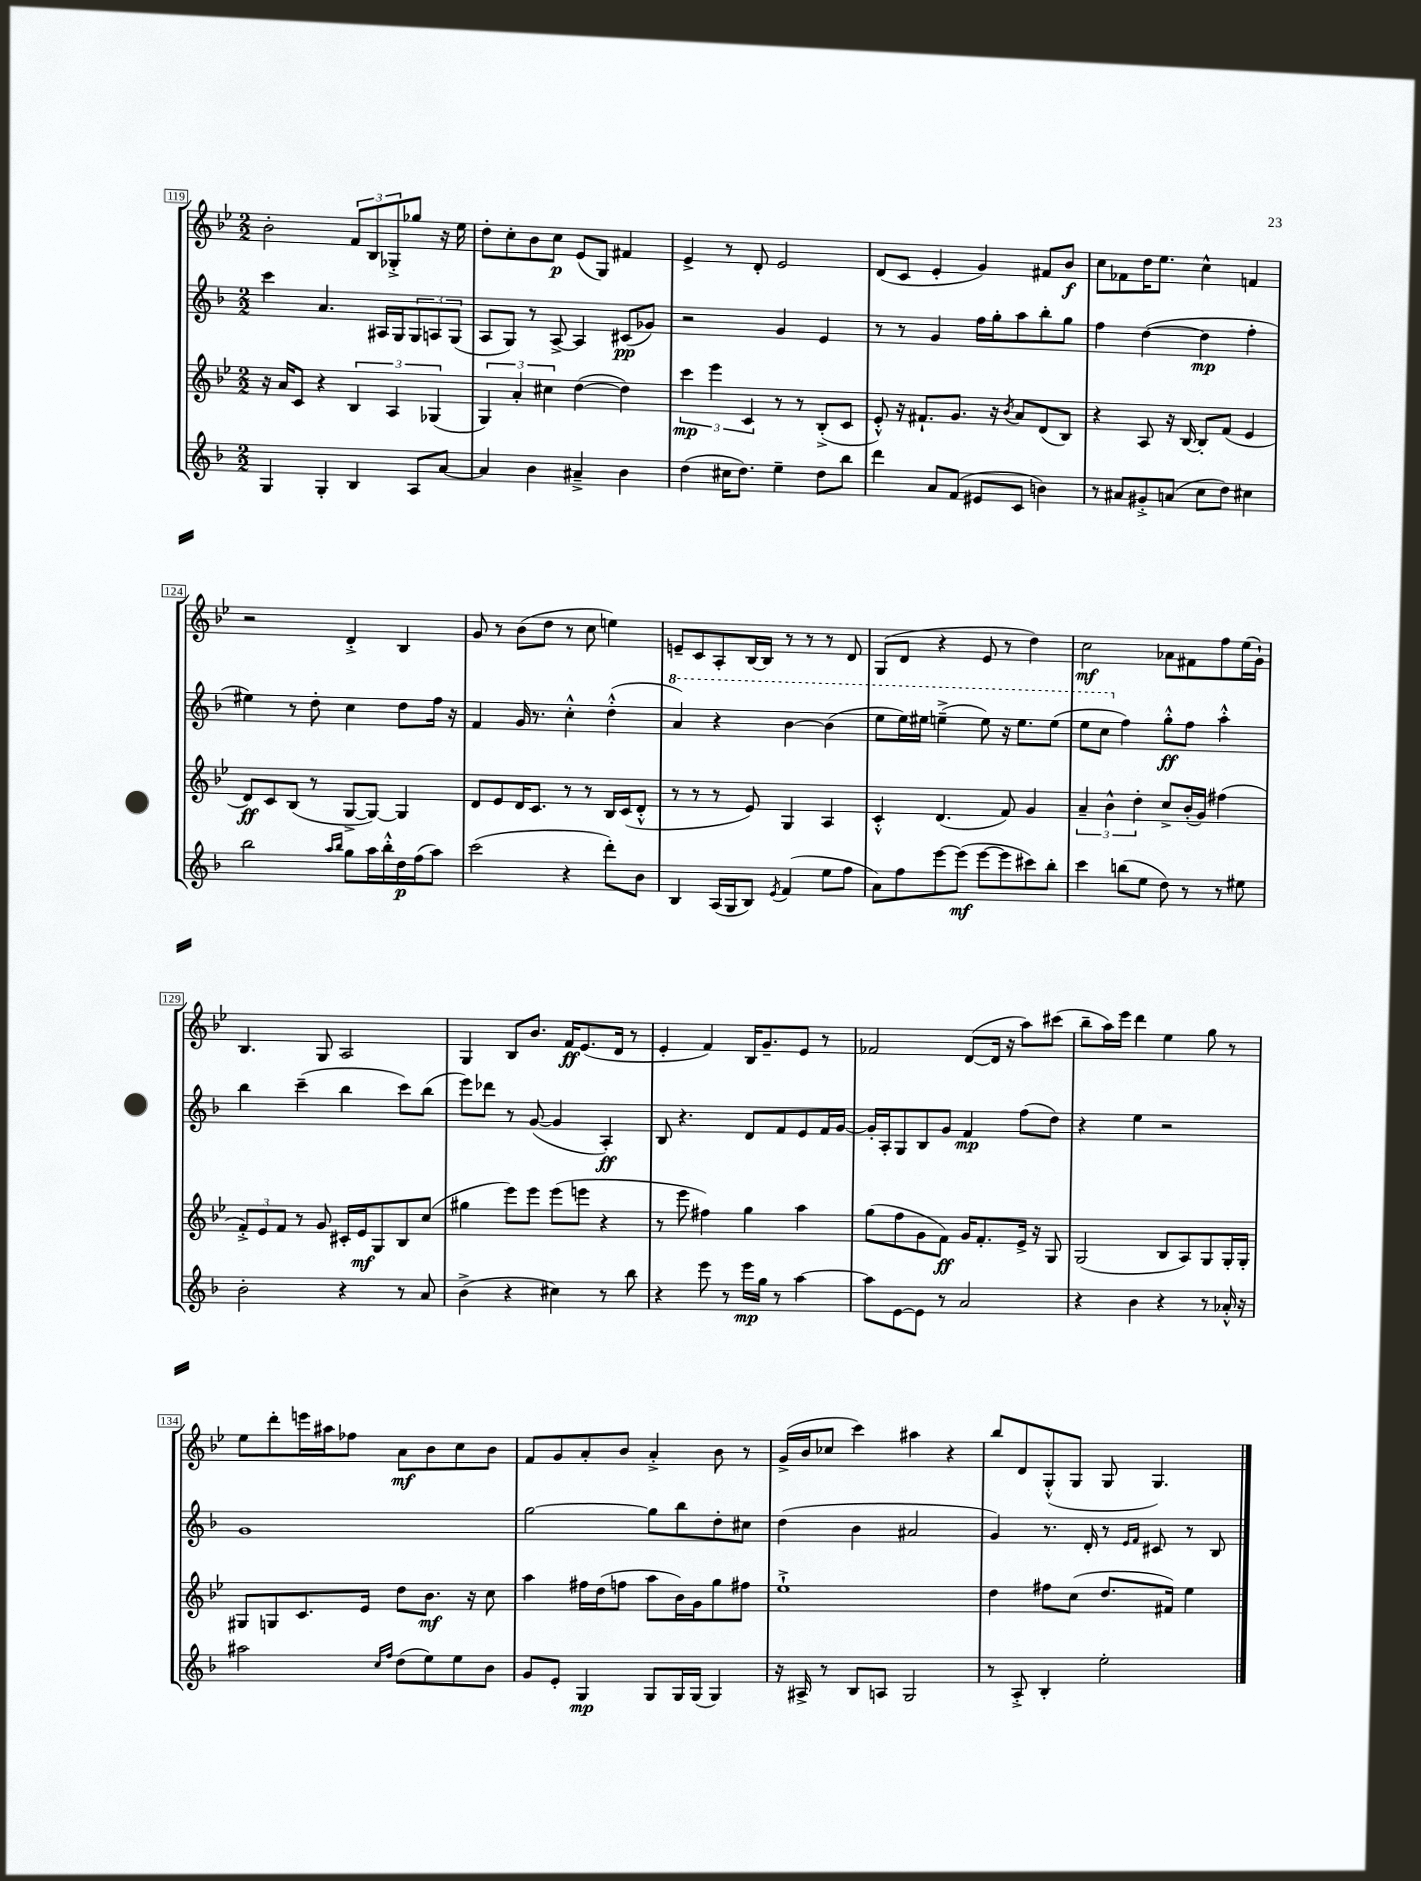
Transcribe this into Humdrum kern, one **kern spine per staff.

**kern	**dynam	**kern	**dynam	**kern	**dynam	**kern	**dynam
*part4	*part4	*part3	*part3	*part2	*part2	*part1	*part1
*staff4	*staff4	*staff3	*staff3	*staff2	*staff2	*staff1	*staff1
*clefG2	*	*clefG2	*	*clefG2	*	*clefG2	*
*k[b-]	*	*k[b-e-]	*	*k[b-]	*	*k[b-e-]	*
*M2/2	*	*M2/2	*	*M2/2	*	*M2/2	*
=119	=119	=119	=119	=119	=119	=119	=119
4G/	.	16r	.	4ccc\	.	2b-'\	.
.	.	16a/KL	.	.	.	.	.
.	.	8c/J	.	.	.	.	.
4G'/	.	4r	.	4.a/	.	.	.
4B-/	.	6B-/	.	.	.	12f/L	.
.	.	.	.	.	.	12B-/	.
.	.	.	.	16A#X/LL	.	.	.
.	.	6A/	.	.	.	12G-X'^/	.
.	.	.	.	16G/J	.	.	.
8A/L	.	.	.	12G/	.	8gg-X/J	.
.	.	(6G-X/	.	12An/	.	.	.
[8a/J	.	.	.	.	.	16r	.
.	.	.	.	(12G/J	.	.	.
.	.	.	.	.	.	16ee-\	.
=120	=120	=120	=120	=120	=120	=120	=120
4a/]	.	6G/)	.	8A/L	.	8dd'\L	.
.	.	.	.	8G/J)	.	8cc'\	.
.	.	6a'/	.	.	.	.	.
4b-\	.	.	.	8r	.	8b-\	.
.	.	6cc#X\	.	.	.	.	.
.	.	.	.	[8A^/	.	8cc\J	p
4a#X~^/	.	([4dd\	.	4A/]	.	(8e-/L	.
.	.	.	.	.	.	8G/J)	.
4b-\	.	4dd\])	.	(8c#X/L	pp	4f#X/	.
.	.	.	.	8g-X/J)	.	.	.
=121	=121	=121	=121	=121	=121	=121	=121
(4dd\	.	6ccc\	mp	2r	.	4e-^/	.
.	.	6eee-\	.	.	.	.	.
16cc#X\KL	.	.	.	.	.	8r	.
8.dd\J)	.	.	.	.	.	.	.
.	.	6c/	.	.	.	.	.
.	.	.	.	.	.	8d'/	.
4ee~\	.	8r	.	4g/	.	2e-/	.
.	.	8r	.	.	.	.	.
8dd\L	.	(8B-'^/L	.	4e/	.	.	.
8bb-\J	.	8c/J	.	.	.	.	.
=122	=122	=122	=122	=122	=122	=122	=122
4ddd\	.	8e-'^^/)	.	8r	.	(8d/L	.
.	.	16r	.	8r	.	8c/J	.
.	.	8.f#X`/L	.	.	.	.	.
8a/L	.	.	.	4g/	.	4e-'/	.
(8f/J	.	8.g/J	.	.	.	.	.
8e#X/L	.	.	.	16ff\LL	.	4g/)	.
.	.	16r	.	16gg'\J	.	.	.
.	.	8qb-/	.	.	.	.	.
8c/J	.	8a/L	.	8aa\	.	.	.
4bn\)	.	(8d/	.	8bb-'\	.	8f#X/L	.
.	.	8B-/J)	.	8gg\J	.	8b-/J	f
=123	=123	=123	=123	=123	=123	=123	=123
8r	.	4r	.	4ff\	.	8cc\L	.
8a#X/L	.	.	.	.	.	8f-X\	.
8g#X'^/	.	8A/	.	([4dd\	.	16dd\K	.
.	.	.	.	.	.	8.ee-\J	.
(8an/J	.	16r	.	.	.	.	.
.	.	[16B-/	.	.	.	.	.
8cc\L	.	8B-'/L]	.	4dd\]	mp	4cc^^\	.
8dd\J)	.	(8f/J	.	.	.	.	.
4cc#X\	.	4e-/	.	4ff'\	.	4fn/	.
!!LO:LB:g=z
=124	=124	=124	=124	=124	=124	=124	=124
2bb-\	.	8d/L)	ff	4ee#X\)	.	2r	.
.	.	8c/	.	.	.	.	.
.	.	(8B-/J	.	8r	.	.	.
.	.	8r	.	8dd'\	.	.	.
16qqaa/LL	.	.	.	.	.	.	.
16qqbb-/JJ	.	.	.	.	.	.	.
8gg\L	.	[8G^/L	.	4cc\	.	4d'^/	.
16aa\L	.	8G/J_)	.	.	.	.	.
16bb-'^^\	.	.	.	.	.	.	.
16dd\	p	4G/]	.	8dd\L	.	4B-/	.
(16ff\J	.	.	.	.	.	.	.
8aa\J)	.	.	.	16ff\Jk	.	.	.
.	.	.	.	16r	.	.	.
=125	=125	=125	=125	=125	=125	=125	=125
(2ccc\	.	8d/L	.	4f/	.	8g/	.
.	.	8e-/	.	.	.	8r	.
.	.	16d/K	.	16g/	.	(8b-\L	.
.	.	8.c/J	.	8.r	.	.	.
.	.	.	.	.	.	8dd\J	.
4r	.	8r	.	4cc'^^\	.	8r	.
.	.	8r	.	.	.	8cc\	.
8ddd'\L)	.	16B-/LL	.	(4dd'^^\	.	4een\)	.
.	.	(16c/J	.	.	.	.	.
8b-\J	.	8d'^^/J	.	.	.	.	.
=126	=126	=126	=126	=126	=126	=126	=126
*	*	*	*	*8va	*	*	*
4B-/	.	8r	.	4aa/)	.	8en~/L	.
.	.	8r	.	.	.	8c/	.
(16A/LL	.	8r	.	4r	.	8A'/	.
16G/J	.	.	.	.	.	.	.
8B-/J)	.	8e-/)	.	.	.	[16B-/L	.
.	.	.	.	.	.	16B-/JJ]	.
8qe/	.	.	.	.	.	.	.
(4f/	.	4G/	.	[4bb-\	.	8r	.
.	.	.	.	.	.	8r	.
8ee\L	.	4A/	.	(4bb-\]	.	8r	.
8ff\J	.	.	.	.	.	8d/	.
=127	=127	=127	=127	=127	=127	=127	=127
8a\L)	.	4c'^^/	.	8eee\L	.	(8G/L	.
8ff\	.	.	.	16eee\L)	.	8d/J	.
.	.	.	.	16eee#X\JJ	.	.	.
[8eee\	.	(4.d/	.	(4eeen~^\	.	4r	.
(8eee\J]	mf	.	.	.	.	.	.
[8eee\L	.	.	.	8eee\)	.	8e-/	.
8eee\]	.	8f/)	.	16r	.	8r	.
.	.	.	.	8.eee\L	.	.	.
8ccc#X\)	.	4g/	.	.	.	4dd\)	.
8bb-'\J	.	.	.	(8eee\J	.	.	.
=128	=128	=128	=128	=128	=128	=128	=128
4ccc\	.	6a~/	.	8eee\L	.	2cc\	mf
.	.	.	.	8ccc\J	.	.	.
.	.	6b-^^\	.	.	.	.	.
*	*	*	*	*X8va	*	*	*
(8bbn\L	.	.	.	4ff\)	.	.	.
.	.	6dd'\	.	.	.	.	.
8ee\J	.	.	.	.	.	.	.
8dd\)	.	8cc^/L	.	8gg'^^\L	ff	8a-X\L	.
8r	.	(16b-'/L	.	8ff\J	.	8f#X\	.
.	.	16g/JJ)	.	.	.	.	.
8r	.	(4ff#X\	.	4aa'^^\	.	8ff\	.
8ee#X\	.	.	.	.	.	(16ee-\L	.
.	.	.	.	.	.	16g`\JJ)	.
!!LO:LB:g=z
=129	=129	=129	=129	=129	=129	=129	=129
2b-'\	.	12f'^/L)	.	4bb-\	.	4.B-/	.
.	.	12e-/	.	.	.	.	.
.	.	12f/J	.	.	.	.	.
.	.	8r	.	(4ccc~\	.	.	.
.	.	8g/	.	.	.	8G/	.
4r	.	16c#X'/LL	.	4bb-\	.	2A/	.
.	.	16e-/J	mf	.	.	.	.
.	.	8G/	.	.	.	.	.
8r	.	8B-/	.	8ccc\L)	.	.	.
8a/	.	(8cc/J	.	(8bb-\J	.	.	.
=130	=130	=130	=130	=130	=130	=130	=130
(4b-^\	.	4gg#X\	.	8eee\L)	.	4G/	.
.	.	.	.	8ddd-X\J	.	.	.
4r	.	8eee-\L)	.	8r	.	8B-/L	.
.	.	8eee-\J	.	([8g/	.	8.b-/J	.
4cc#X\)	.	(8eee-\L	.	4g/]	.	.	.
.	.	.	.	.	.	16f/KL	ff
.	.	8eeen\J	.	.	.	(8.e-/	.
8r	.	4r	.	4A'/)	ff	.	.
.	.	.	.	.	.	16d/Jk	.
8bb-\	.	.	.	.	.	8r	.
=131	=131	=131	=131	=131	=131	=131	=131
4r	.	8r	.	8B-/	.	4e-'/	.
.	.	8eee-\	.	4.r	.	.	.
8eee\	.	4ff#X\)	.	.	.	4f/)	.
8r	.	.	.	.	.	.	.
16eee\LL	mp	4gg\	.	8d/L	.	16B-/KL	.
16gg\JJ	.	.	.	.	.	8.g~/	.
8r	.	.	.	8f/	.	.	.
[4aa\	.	4aa\	.	8e/	.	8e-/J	.
.	.	.	.	16f/L	.	8r	.
.	.	.	.	[16g/JJ	.	.	.
=132	=132	=132	=132	=132	=132	=132	=132
8aa\L]	.	(8gg\L	.	16g'/LL]	.	2f-X/	.
.	.	.	.	16A'/J	.	.	.
[8e\	.	8ff\	.	8G/	.	.	.
8e\J]	.	8g\	.	8B-/	.	.	.
8r	.	8f\J)	ff	8g/J	.	.	.
2a/	.	16g/KL	.	4f/	mp	([8d/L	.
.	.	8.f'/	.	.	.	.	.
.	.	.	.	.	.	16d/Jk]	.
.	.	.	.	.	.	16r	.
.	.	16e-^/Jk	.	(8ff\L	.	8aa\L)	.
.	.	16r	.	.	.	.	.
.	.	8G/	.	8dd\J)	.	(8ccc#X\J	.
=133	=133	=133	=133	=133	=133	=133	=133
4r	.	(2G/	.	4r	.	8bb-~\L	.
.	.	.	.	.	.	16aa\L)	.
.	.	.	.	.	.	16eee-\JJ	.
4b-\	.	.	.	4ee\	.	4ddd\	.
4r	.	8B-/L	.	2r	.	4ee-\	.
.	.	8A/)	.	.	.	.	.
8r	.	8G/	.	.	.	8gg\	.
16a-X'^^/	.	16G'/L	.	.	.	8r	.
16r	.	16G'/JJ	.	.	.	.	.
!!LO:LB:g=z
=134	=134	=134	=134	=134	=134	=134	=134
2aa#X\	.	8G#X/L	.	1g	.	8ee-\L	.
.	.	8Gn/	.	.	.	8ddd'\	.
.	.	8.c/	.	.	.	16eeen\L	.
.	.	.	.	.	.	16aa#X\J	.
.	.	.	.	.	.	8ff-X\J	.
.	.	16e-/Jk	.	.	.	.	.
16qqcc/LL	.	.	.	.	.	.	.
16qqff/JJ	.	.	.	.	.	.	.
(8dd\L	.	8dd\L	.	.	.	8a\L	mf
8ee\)	.	8.b-\J	mf	.	.	8b-\	.
8ee\	.	.	.	.	.	8cc\	.
.	.	16r	.	.	.	.	.
8b-\J	.	8cc\	.	.	.	8b-\J	.
=135	=135	=135	=135	=135	=135	=135	=135
8g/L	.	4aa\	.	[2gg\	.	8f/L	.
8e'/J	.	.	.	.	.	8g/	.
4G/	mp	16ff#X\LL	.	.	.	8a'/	.
.	.	(16dd\J	.	.	.	.	.
.	.	8ffn\J	.	.	.	8b-/J	.
8G/L	.	8aa\L	.	8gg\L]	.	4a'^/	.
16G/L	.	16b-\L)	.	8bb-\	.	.	.
(16G/JJ	.	16g\J	.	.	.	.	.
4G/)	.	8gg\	.	8dd'\	.	8b-\	.
.	.	8ff#X\J	.	8cc#X\J	.	8r	.
=136	=136	=136	=136	=136	=136	=136	=136
16r	.	1ee-`^	.	(4dd\	.	(16g^/LL	.
16A#X^/	.	.	.	.	.	16b-/J	.
8r	.	.	.	.	.	8cc-X/J	.
8B-/L	.	.	.	4b-\	.	4ccc\)	.
8An/J	.	.	.	.	.	.	.
2G/	.	.	.	2a#X/	.	4aa#X\	.
.	.	.	.	.	.	4r	.
=137	=137	=137	=137	=137	=137	=137	=137
8r	.	4dd\	.	4g/)	.	8bb-/L	.
8A'^/	.	.	.	.	.	8d/	.
4B-'/	.	8ff#X\L	.	8.r	.	(8G'^^/	.
.	.	(8cc\J	.	.	.	8G/J	.
.	.	.	.	16d'/	.	.	.
2ee'\	.	8.dd/L	.	8r	.	8G/	.
.	.	.	.	16qqe/LL	.	.	.
.	.	.	.	16qqf/JJ	.	.	.
.	.	.	.	8c#X/	.	4.G/)	.
.	.	16f#X/Jk)	.	.	.	.	.
.	.	4ee-\	.	8r	.	.	.
.	.	.	.	8B-/	.	.	.
==	==	==	==	==	==	==	==
*-	*-	*-	*-	*-	*-	*-	*-
